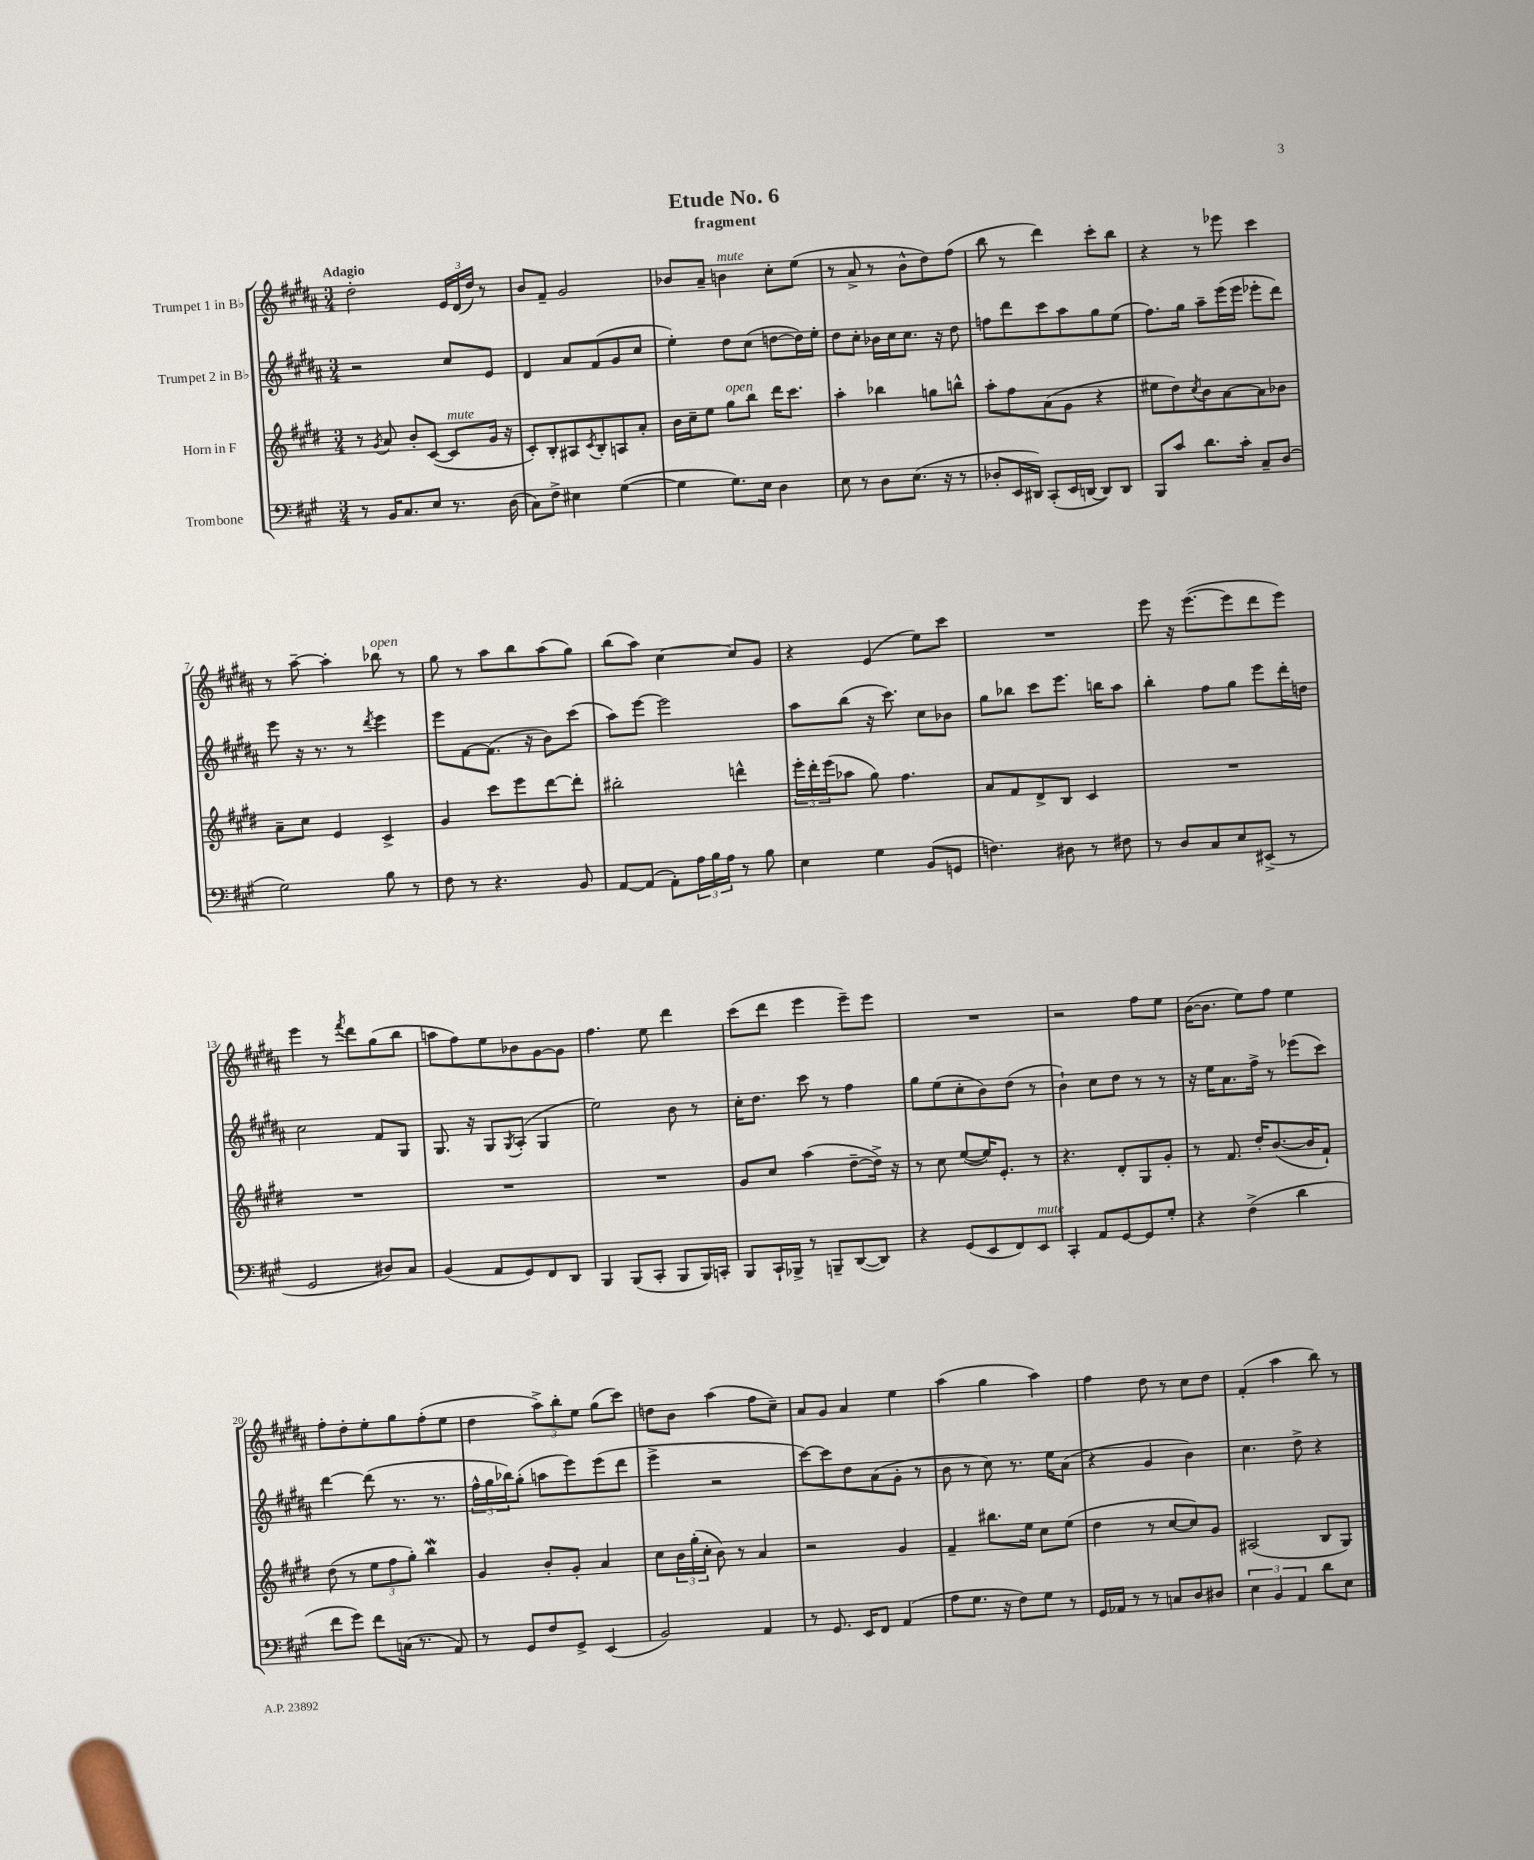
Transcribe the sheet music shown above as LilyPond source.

\header { title = "Etude No. 6" subtitle = "fragment" }
<<
\new StaffGroup <<
\new Staff = "s0" \with { instrumentName = "Trumpet 1 in Bb" } {
    \clef treble \key b \major \numericTimeSignature \time 3/4 \tempo "Adagio"
    dis''2-. \tuplet 3/2 { e'16 dis'16( dis''16) } r8 |
    b'8 fis'8-- gis'2 |
    bes'8 ais'8-- b'4^\markup { \italic "mute" } cis''8-. e''8( |
    r8 ais'8-> r8 b'8-^ dis''8) fis''8( |
    b''8 r8 dis'''4) cis'''8-. b''8 |
    r4 r8 ees'''8 cis'''4 |
    r8 ais''8~-- ais''4-. bes''8^\markup { \italic "open" } r8 |
    gis''8 r8 ais''8 b''8 ais''8( gis''8) |
    b''8( ais''8) cis''4~ cis''8 gis'8 |
    r4 e'4( e''8) cis'''8 |
    R2. |
    e'''8 r16 e'''8.~( e'''8 dis'''8 e'''8) |
    e'''4 r8 \acciaccatura { fis'''8 } dis'''8 gis''8( b''8 |
    a''8 fis''8) e''8 bes'8 gis'8~ gis'8 |
    fis''4. e''8 dis'''4 |
    cis'''8( dis'''8 e'''4 e'''8--) e'''8 |
    R2. |
    r2 fis''8 e''8 |
    b'16~( b'8. e''8) fis''8 e''4 |
    fis''8-. dis''8-. e''8-. gis''8 fis''8-.( e''8 |
    dis''4 \tuplet 3/2 { ais''8->) b''8-. e''8 } gis''8( cis'''8) |
    d''8 b'8 ais''4( fis''8 cis''8--) |
    ais'8 gis'8 ais'4 e''4 |
    ais''4( gis''4 ais''4) |
    fis''4 dis''8 r8 cis''8 dis''8 |
    fis'4-.( ais''4 b''8) r8 \bar "|." |
}
\new Staff = "s1" \with { instrumentName = "Trumpet 2 in Bb" } {
    \clef treble \key b \major \numericTimeSignature \time 3/4
    r2 cis''8 e'8 |
    dis'4 ais'8 fis'8( gis'8 cis''8 |
    e''4-.) dis''8 cis''8( d''8~ d''16) e''16-. |
    dis''8 cis''8-. bes'16 cis''16 cis''8. r16 dis''8 |
    f''8 dis'''8 cis'''8 ais''8 gis''8 e''8( |
    fis''8.) gis''16 ais''8-- e'''16( e'''16 ees'''8-. dis'''8) |
    e'''8 r16 r8. r8 \acciaccatura { dis'''8 } e'''4 |
    e'''8 fis'8~ fis'8.( r16 b'8) cis'''8( |
    ais''8) e'''8~ e'''2 |
    ais''8 b''8( r16 cis'''8.) cis''8 bes'8 |
    gis''8 bes''8 cis'''8 e'''8. b''16 ais''8 |
    b''4-. fis''8 gis''8 e'''8 dis'''16-. d''16 |
    cis''2 fis'8 gis8 |
    gis8. r16 gis8 \acciaccatura { gis8 } ais8-.( gis4 |
    e''2) b'8 r8 |
    cis''16-. dis''8. cis'''8 r8 fis''4 |
    gis''8 e''8( cis''8-. b'8) dis''8( r8 |
    b'4-!) cis''8 dis''8 r8 r8 |
    r16 e''16 ais'8. fis''16-> r8 ees'''8( cis'''8) |
    dis'''4~ dis'''8( r8. r8. |
    \tuplet 3/2 { fis''16-^ gis''16 bes''16) } gis''8-.( a''8 e'''8) e'''8( dis'''8 |
    e'''4-> r2 |
    cis'''8~) cis'''8 dis''8 ais'8( gis'8-. r8 |
    b'8 r8 cis''8) r8. e''16 ais'8( |
    r4 gis'4 b'4) |
    cis''4. dis''8-> r4 \bar "|." |
}
\new Staff = "s2" \with { instrumentName = "Horn in F" } {
    \clef treble \key e \major \numericTimeSignature \time 3/4
    r8 \acciaccatura { gis'8 } a'8 b'8-. cis'8~( cis'8^\markup { \italic "mute" } gis'16 r16 |
    cis'8-.) b8-. ais8 \acciaccatura { cis'8 } b8-. a8 a'8-. |
    b'16 cis''16-- e''8 gis''8^\markup { \italic "open" } b''8 dis'''16 cis'''8. |
    a''4-. bes''4 g''8 b''8-^ |
    a''8-. fis''8 a'8( gis'8 r4 |
    eis''8 dis''8) \acciaccatura { cis''8 } b'8 a'8~ a'8 bes'8 |
    a'8-- cis''8 e'4 cis'4-> |
    gis'4 cis'''8 e'''8 dis'''8~ dis'''8-. |
    bis''2-. d'''4-^ |
    \tuplet 3/2 { e'''16-. dis'''16-. e'''16( } aes''8 gis''8) fis''4. |
    a'8 fis'8 dis'8-> b8 cis'4 |
    R2. |
    R2. |
    R2. |
    R2. |
    gis'8 cis''8 a''4( dis''8~-- dis''16->) r16 |
    r8 cis''8 e''8~( e''16) e'8.-. r8 |
    r4. dis'8-. gis8 gis'8-. |
    r8 fis'8. dis''16-. b'8.~( b'16 fis'8-!) |
    dis''8( r8 \tuplet 3/2 { e''8 fis''8 gis''8-.) } b''4\mordent |
    gis'4 b'8-. gis'8-. a'4 |
    cis''8 \tuplet 3/2 { b'16 gis''16-.( cis''16-. } b'8) r8 a'4 |
    r2 gis'4 |
    fis'4-- bis''8. e''16 cis''8 e''8( |
    dis''4 r8 cis''8~ cis''8) gis'8 |
    ais2( b8 gis8) \bar "|." |
}
\new Staff = "s3" \with { instrumentName = "Trombone" } {
    \clef bass \key a \major \numericTimeSignature \time 3/4
    r8 b,16 cis8. e8 r8. d16( |
    cis8) fis8-> eis4 gis4~( |
    gis4 gis8.) e16 d4 |
    e8 r8 d8 e8.( r16 r8 |
    des8-. e,16 dis,16) cis,8-.( e,16 d,16~ d,8) d,8 |
    b,,8 cis'8 d'8. cis'16-. cis8-- d8( |
    gis2) b8 r8 |
    fis8 r8 r4. b,8 |
    a,8~ a,8( a,8-.) \tuplet 3/2 { a16 b16 a16 } r8 b8 |
    e4 gis4 b,8( g,8 |
    f4.) dis8 r8 fis8 |
    r8 d8 cis8 e8 eis,8->( r8 |
    gis,2 dis8) cis8 |
    b,4( a,8 gis,8) fis,8 d,8 |
    b,,4 b,,8( cis,8-. b,,8 b,,16) c,16-. |
    b,,8 cis,16-! bes,,16-> r8 b,,8-- d,8~( d,8) |
    r4 gis,8( e,8 fis,8) e,8^\markup { \italic "mute" } |
    cis,4-. a,8 gis,8~ gis,8 gis8-. |
    r4 fis4->( d'4 |
    fis'8 gis'8) fis'8 c16( r8. a,8) |
    r8 gis,8 fis8 gis,8-> e,4( |
    b,2) a,4 |
    r8 gis,8. e,16 fis,8 a,4( |
    a8 gis8. r16 fis8) gis8 r8 |
    gis,16 aes,16 r8 r8 c8 d8 dis8 |
    \tuplet 3/2 { e4 b,4 a,4 } d'8 e8 \bar "|." |
}
>>
>>
